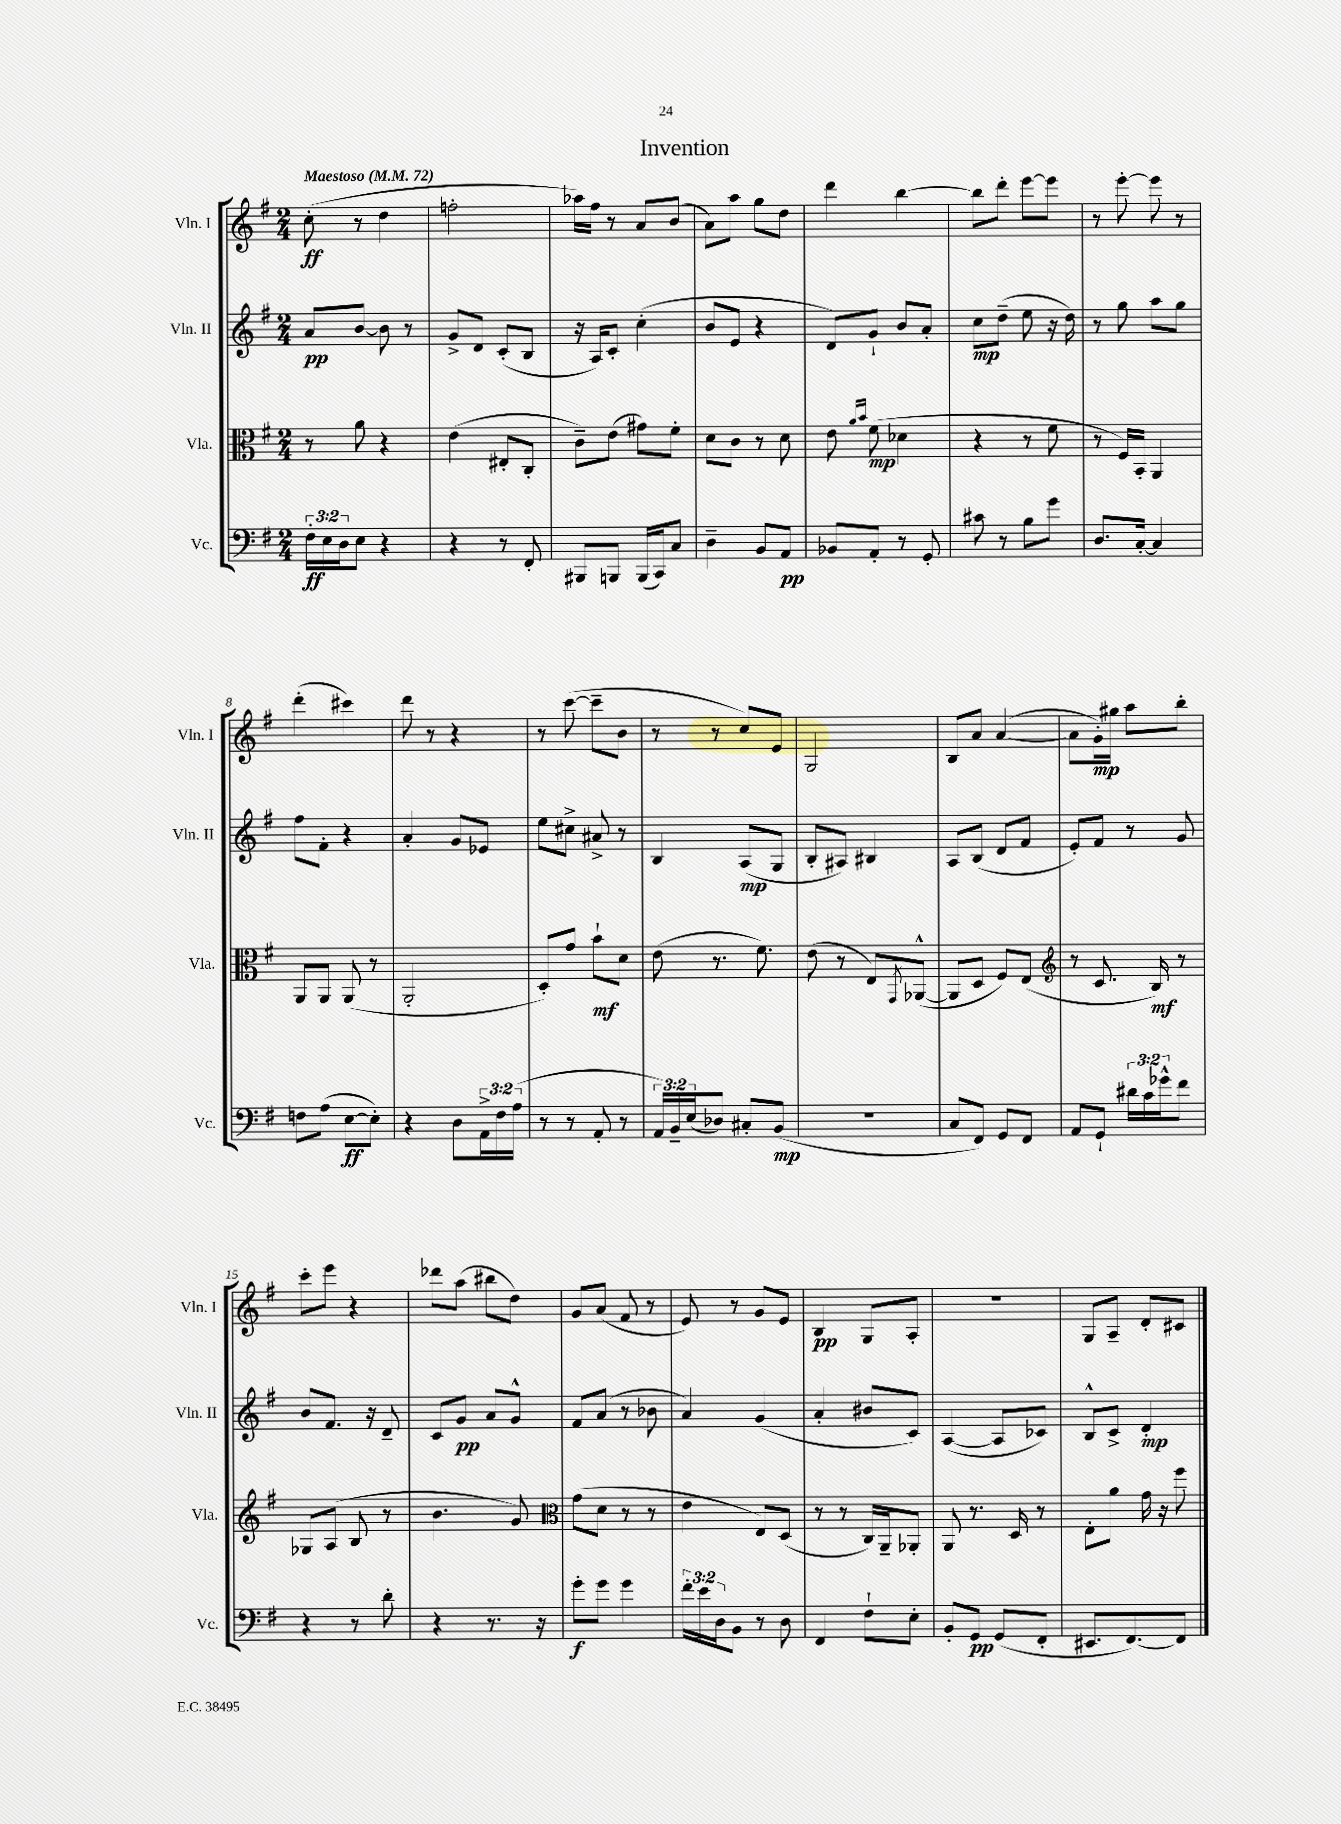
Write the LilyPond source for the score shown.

\header { title = "Invention" }
<<
\new StaffGroup <<
\new Staff = "s0" \with { instrumentName = "Vln. I" shortInstrumentName = "Vln. I" } {
    \clef treble \key g \major \numericTimeSignature \time 2/4 \tempo "Maestoso" 4 = 72
    c''8-.\ff( r8 d''4 |
    f''2-. |
    aes''16) fis''16 r8 a'8 b'8( |
    a'8) a''8 g''8 d''8 |
    d'''4 b''4~ |
    b''8 d'''8-. e'''8~ e'''8 |
    r8 e'''8~-. e'''8 r8 |
    d'''4-.( cis'''4) |
    d'''8 r8 r4 |
    r8 c'''8~( c'''8-- b'8 |
    r8 r8 c''8) e'8 |
    g2 |
    b8 a'8 a'4~( |
    a'8 g'16-.\mp) gis''16 a''8 b''8-. |
    c'''8-. e'''8 r4 |
    des'''8 a''8( bis''8 d''8) |
    g'8 a'8( fis'8 r8 |
    e'8) r8 g'8 e'8 |
    b4\pp g8 a8-. |
    R2 |
    g8 a8-- d'8-. cis'8 \bar "|." |
}
\new Staff = "s1" \with { instrumentName = "Vln. II" shortInstrumentName = "Vln. II" } {
    \clef treble \key g \major \numericTimeSignature \time 2/4
    a'8\pp b'8~ b'8 r8 |
    g'8-> d'8 c'8-.( b8 |
    r16 a16) c'8-. c''4-.( |
    b'8 e'8 r4 |
    d'8) g'8-! b'8 a'8-. |
    c''8\mp d''8--( e''8 r16 d''16) |
    r8 g''8 a''8 g''8 |
    fis''8 fis'8-. r4 |
    a'4-. g'8 ees'8 |
    e''8 cis''8-> ais'8-> r8 |
    b4 a8\mp( g8 |
    b8-. ais8) bis4 |
    a8 b8( d'8 fis'8 |
    e'8-.) fis'8 r8 g'8 |
    b'8 fis'8. r16 d'8-- |
    c'8 g'8\pp a'8 g'8-^ |
    fis'8 a'8( r8 bes'8 |
    a'4) g'4( |
    a'4-. bis'8 c'8) |
    a4~( a8 ces'8) |
    b8-^ c'8-> d'4-.\mp \bar "|." |
}
\new Staff = "s2" \with { instrumentName = "Vla." shortInstrumentName = "Vla." } {
    \clef alto \key g \major \numericTimeSignature \time 2/4
    r8 a'8 r4 |
    e'4( eis8-. c8-. |
    c'8--) e'8( gis'8) fis'8-. |
    d'8 c'8 r8 d'8 |
    e'8 \grace { a'16 b'16 } fis'8\mp( des'4 |
    r4 r8 fis'8 |
    r8 fis16) b,16-. a,4 |
    a,8 a,8 a,8( r8 |
    a,2-. |
    d8-.) g'8 b'8-!\mf d'8 |
    e'8( r8. fis'8.) |
    e'8( r8 e8) \acciaccatura { g,8 } aes,8~-^( |
    aes,8 d8 fis8) e8( |
    \clef treble r8 c'8. b16\mf) r8 |
    ges8 a8( b8 r8 |
    b'4. g'8) |
    \clef alto g'8( d'8 r8 r8 |
    e'4 e8) d8( |
    r8 r8 c16) a,16-- aes,8-. |
    a,8 r8. d16 r8 |
    e8-. a'8 g'16 r16 fis''8 \bar "|." |
}
\new Staff = "s3" \with { instrumentName = "Vc." shortInstrumentName = "Vc." } {
    \clef bass \key g \major \numericTimeSignature \time 2/4 \override Staff.TupletNumber.text = #tuplet-number::calc-fraction-text
    \tuplet 3/2 { fis16-.\ff e16 d16 } e8 r4 |
    r4 r8 fis,8-. |
    bis,,8 b,,8 b,,16( c,16) c8 |
    d4-- b,8 a,8\pp |
    bes,8 a,8-. r8 g,8-. |
    cis'8 r8 b8 g'8 |
    d8. c16~-. c4 |
    f8 a8( e8~\ff e8-.) |
    r4 d8 \tuplet 3/2 { a,16-> fis16 a16( } |
    r8 r8 a,8-. r8 |
    \tuplet 3/2 { a,16) b,16-- e16( } des8) cis8-. b,8\mp( |
    R2 |
    c8 fis,8) g,8 fis,8 |
    a,8 g,8-! \tuplet 3/2 { dis'16 c'16 ges'16-^ } fis'8 |
    r4 r8 d'8-. |
    r4 r8. r16 |
    g'8-.\f g'8 g'4 |
    \tuplet 3/2 { fis'16-. e'16 d16 } b,8 r8 d8 |
    fis,4 fis8-! e8-. |
    b,8-. g,8\pp g,8( fis,8-. |
    eis,8. fis,8.~) fis,8 \bar "|." |
}
>>
>>
